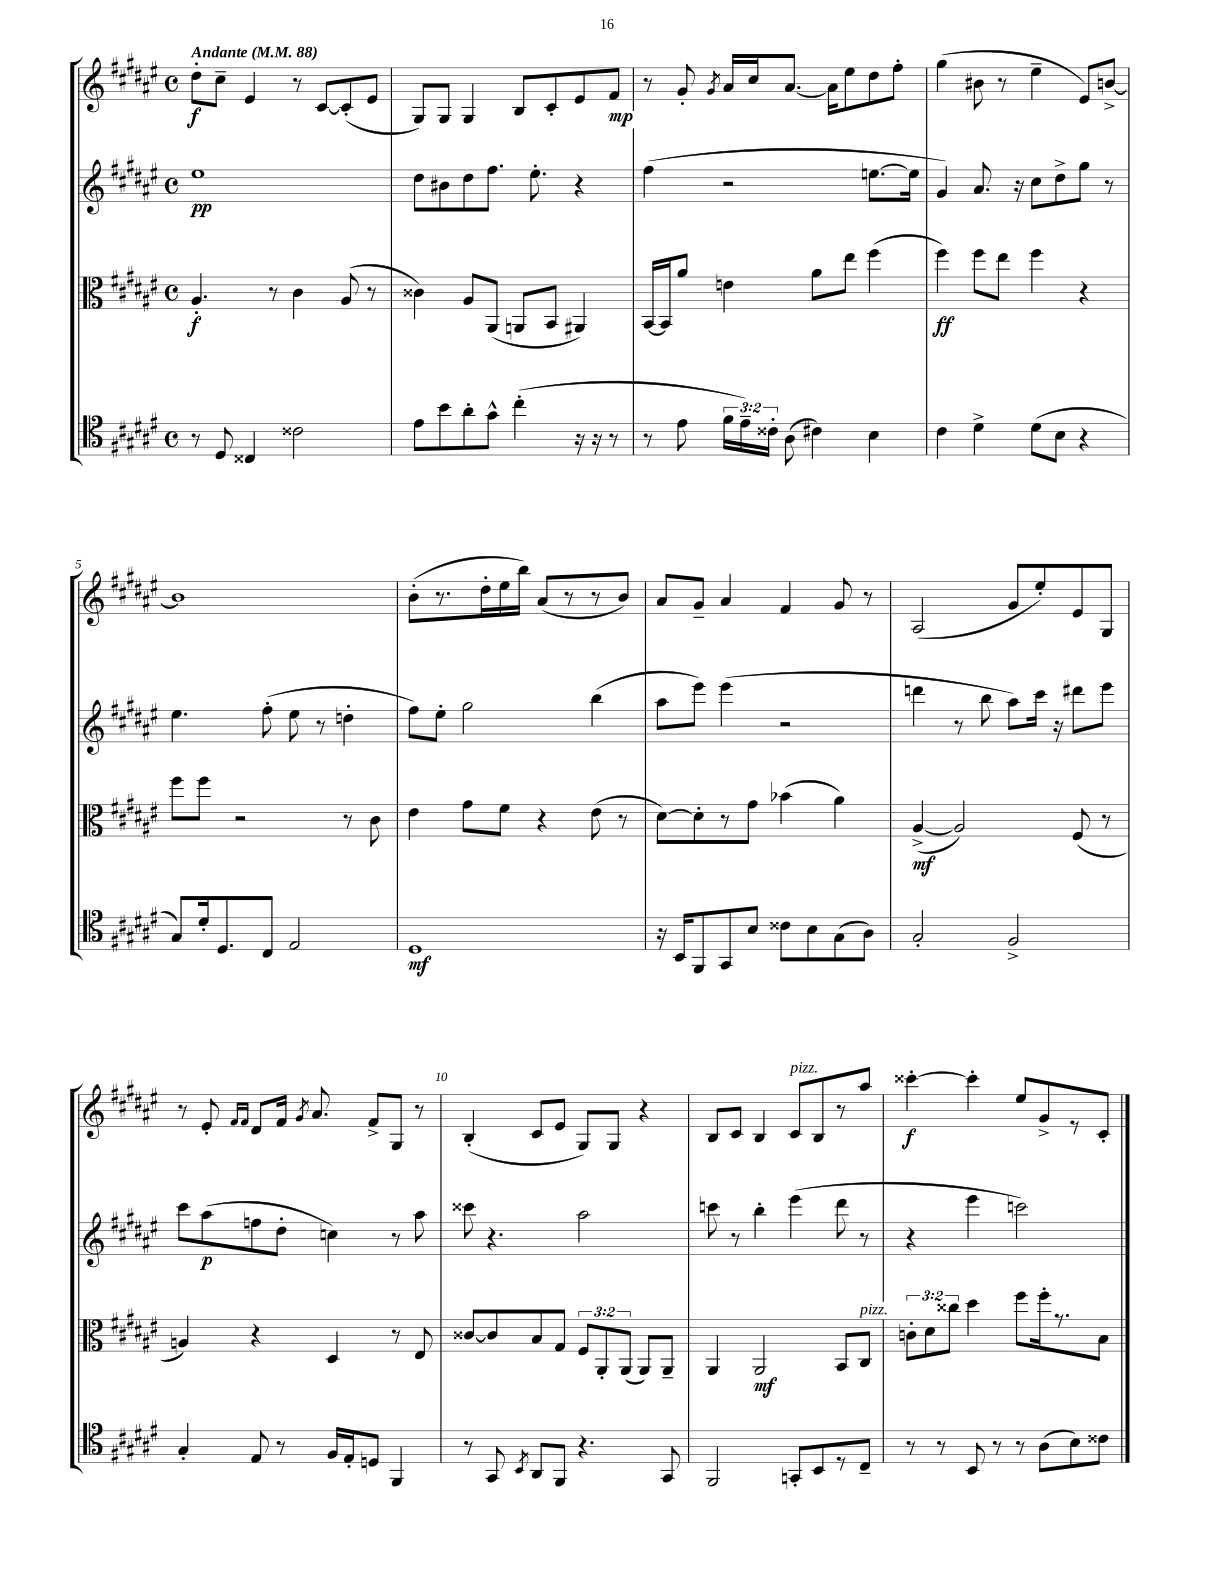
<<
\new StaffGroup <<
\new Staff = "s0" {
    \clef treble \key fis \major \defaultTimeSignature \time 4/4 \tempo "Andante" 4 = 88
    \autoBeamOff dis''8[-.\f cis''8]-- eis'4 r8 cis'8[~ cis'8-.( eis'8] |
    gis8[) gis8] gis4 b8[ cis'8-. eis'8 fis'8]\mp |
    r8 gis'8-. \acciaccatura { gis'8 } ais'16[ cis''16 ais'8.]~ ais'16[ eis''8 dis''8 fis''8]-. |
    gis''4( bis'8 r8 eis''4-- eis'8[) b'8]~-> |
    b'1 |
    b'8[-.( r8. dis''16-. eis''16 b''16]) ais'8[( r8 r8 b'8]) |
    ais'8[ gis'8]-- ais'4 fis'4 gis'8 r8 |
    ais2( gis'8[ eis''8-.) eis'8 gis8] |
    r8 eis'8-. \grace { fis'16[ fis'16] } dis'8[ fis'16] \acciaccatura { gis'8 } ais'8. fis'8[-> gis8] r8 |
    b4-.( cis'8[ eis'8] gis8[) gis8] r4 |
    b8[ cis'8] b4 cis'8[^\markup { \italic "pizz." } b8 r8 ais''8] |
    cisis'''4~-.\f cisis'''4-. eis''8[ gis'8-> r8 cis'8]-. \bar "|." |
}
\new Staff = "s1" {
    \clef treble \key fis \major \defaultTimeSignature \time 4/4
    \autoBeamOff eis''1\pp |
    dis''8[ bis'8 dis''8 fis''8.] eis''8.-. r4 |
    fis''4( r2 e''8.[~ e''16] |
    gis'4) ais'8. r16 cis''8[ dis''8-> gis''8] r8 |
    eis''4. fis''8-.( eis''8 r8 d''4-. |
    fis''8[) eis''8]-. gis''2 b''4( |
    ais''8[ eis'''8]) eis'''4( r2 |
    d'''4 r8 b''8 ais''8[) cis'''16] r16 dis'''8[ eis'''8] |
    cis'''8[ ais''8\p( f''8 dis''8]-. c''4) r8 ais''8 |
    cisis'''8 r4. ais''2 |
    c'''8 r8 b''4-. eis'''4( dis'''8 r8 |
    r4 eis'''4 c'''2) \bar "|." |
}
\new Staff = "s2" {
    \clef alto \key fis \major \defaultTimeSignature \time 4/4 \override Staff.TupletNumber.text = #tuplet-number::calc-fraction-text
    \autoBeamOff ais4.-.\f r8 cis'4 ais8( r8 |
    cisis'4) ais8[ ais,8]( a,8[ b,8] ais,4) |
    b,16[~ b,16 ais'8] e'4 ais'8[ eis''8] fis''4( |
    fis''4\ff) fis''8[ eis''8] fis''4 r4 |
    fis''8[ fis''8] r2 r8 cis'8 |
    eis'4 gis'8[ fis'8] r4 eis'8( r8 |
    dis'8[~) dis'8-. r8 gis'8] bes'4( ais'4) |
    ais4~->\mf( ais2) fis8( r8 |
    a4) r4 dis4 r8 eis8 |
    cisis'8[~ cisis'8 b8 gis8] \tuplet 3/2 { fis8[ ais,8-. ais,8]( } ais,8[) ais,8]-- |
    ais,4 ais,2\mf b,8[ cis8]^\markup { \italic "pizz." } |
    \tuplet 3/2 { c'8[-. dis'8 cisis''8] } dis''4 fis''8[ fis''16-. r8. b8] \bar "|." |
}
\new Staff = "s3" {
    \clef tenor \key fis \major \defaultTimeSignature \time 4/4 \override Staff.TupletNumber.text = #tuplet-number::calc-fraction-text
    \autoBeamOff r8 dis8 cisis4 cisis'2 |
    eis'8[ b'8 ais'8-. gis'8]-^ cis''4-.( r16 r16 r8 |
    r8 eis'8 \tuplet 3/2 { fis'16[ eis'16--) cisis'16]-. } ais8( cis'4) b4 |
    cis'4 dis'4-> dis'8[( b8] r4 |
    gis8[) dis'16-. dis8. cis8] eis2 |
    dis1\mf |
    r16 b,16[ fis,8 gis,8 b8] cisis'8[ b8 gis8( ais8]) |
    gis2-. fis2-> |
    gis4-. eis8 r8 fis16[ eis16-. d8] fis,4 |
    r8 gis,8 \acciaccatura { b,8 } ais,8[ fis,8] r4. gis,8 |
    fis,2 g,8[-. b,8 r8 cis8]-- |
    r8 r8 b,8 r8 r8 ais8[( b8) cisis'8] \bar "|." |
}
>>
>>
\layout { \context { \Score \override BarNumber.break-visibility = ##(#f #t #t) barNumberVisibility = #(every-nth-bar-number-visible 5) } }
